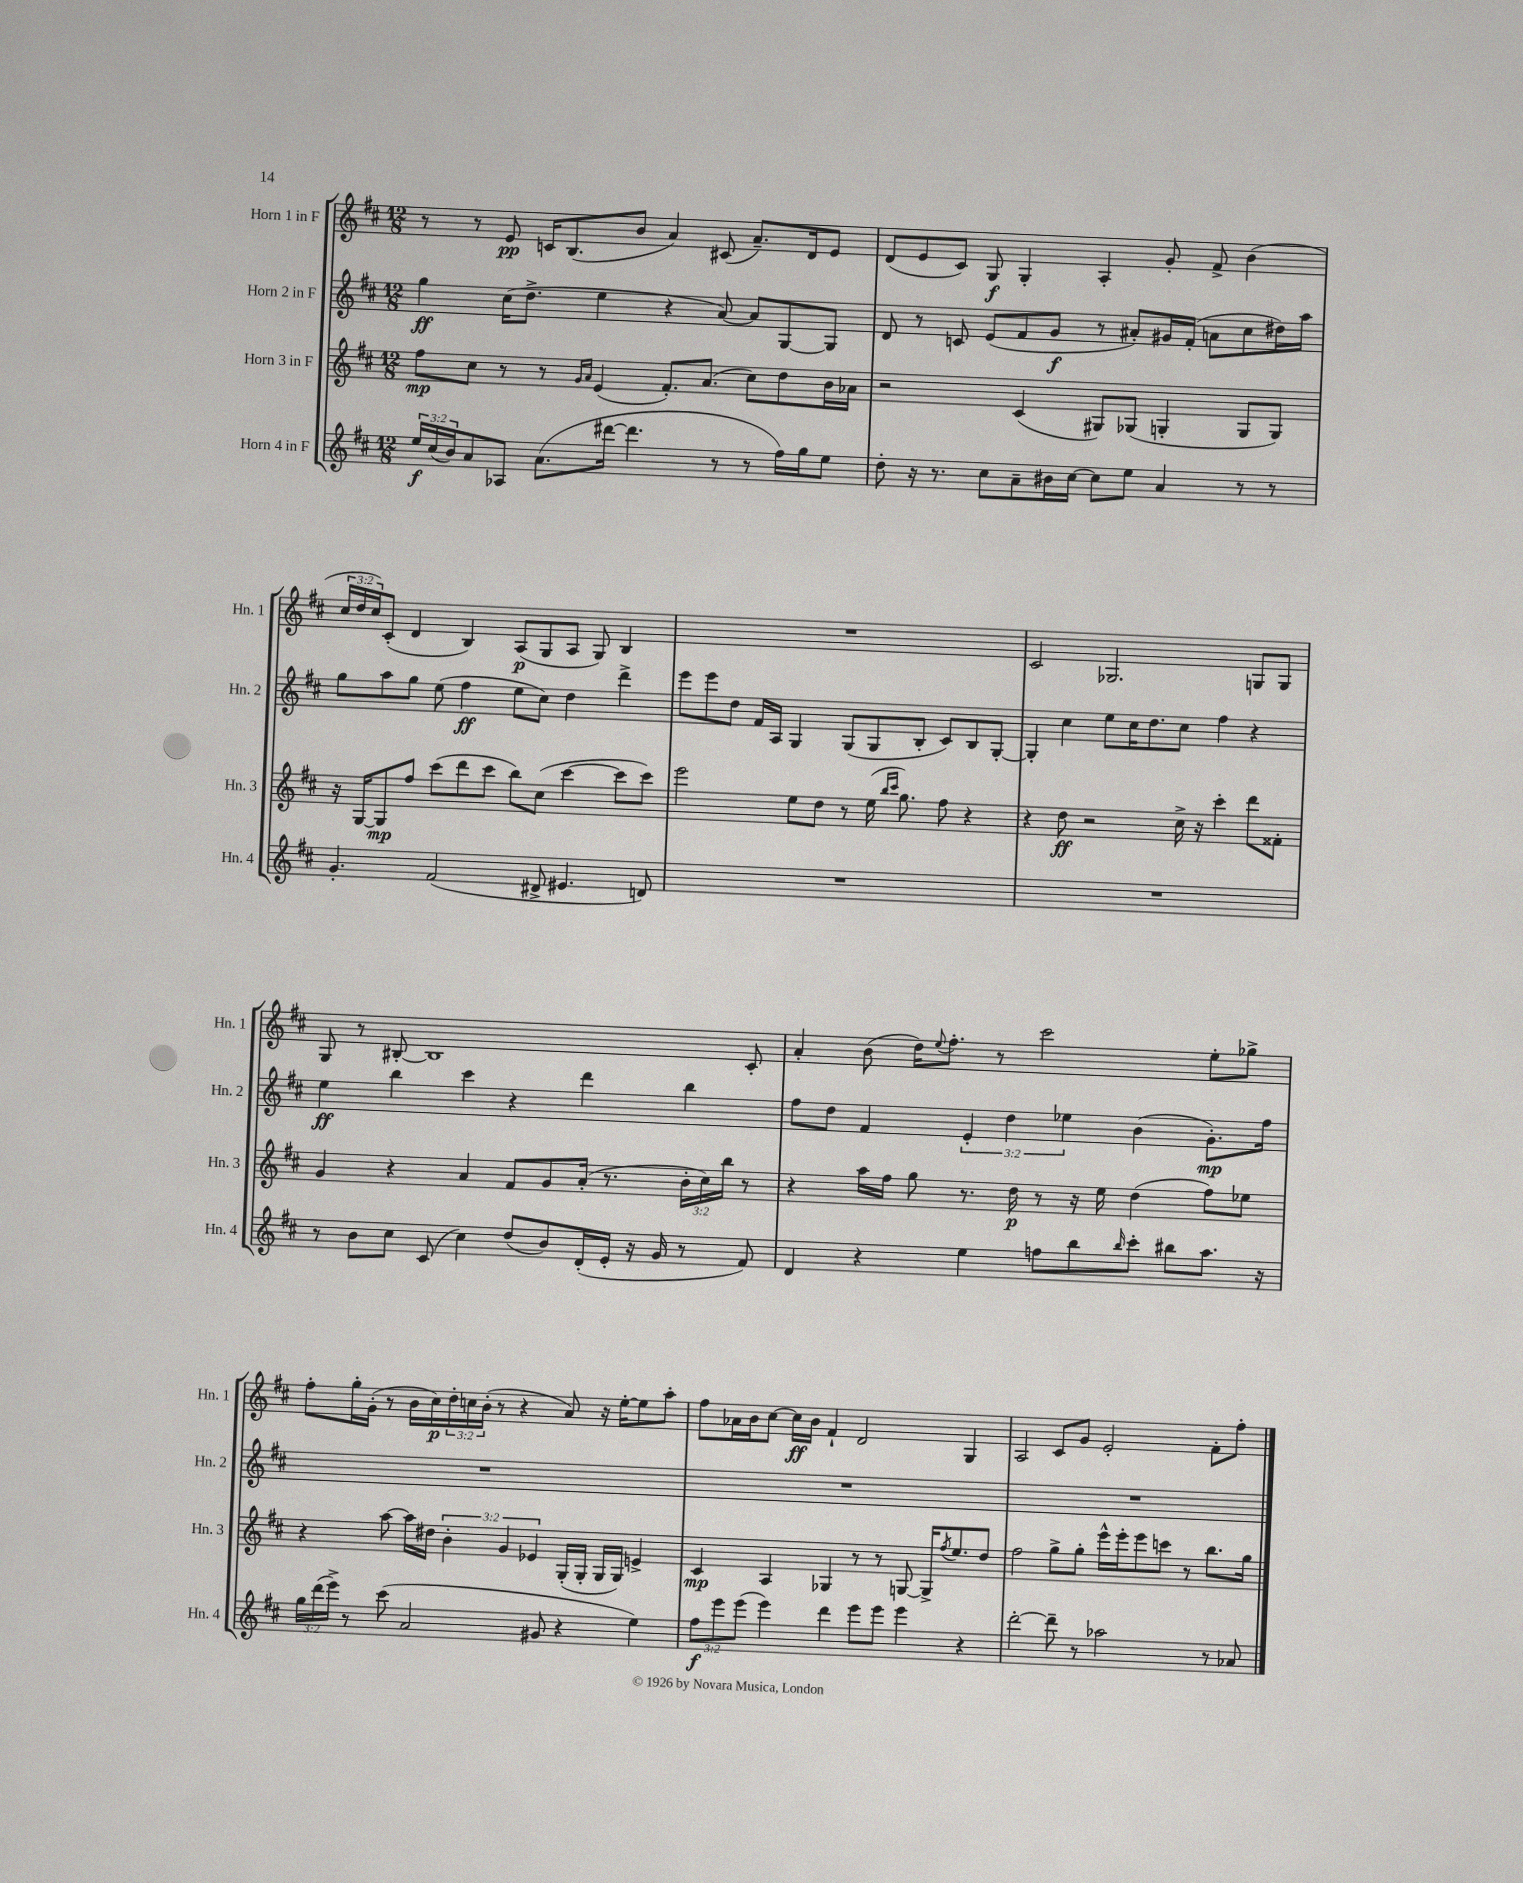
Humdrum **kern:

**kern	**dynam	**kern	**dynam	**kern	**dynam	**kern	**dynam
*part4	*part4	*part3	*part3	*part2	*part2	*part1	*part1
*staff4	*staff4	*staff3	*staff3	*staff2	*staff2	*staff1	*staff1
*I"Horn 4 in F	*	*I"Horn 3 in F	*	*I"Horn 2 in F	*	*I"Horn 1 in F	*
*I'Hn. 4	*	*I'Hn. 3	*	*I'Hn. 2	*	*I'Hn. 1	*
*clefG2	*	*clefG2	*	*clefG2	*	*clefG2	*
*k[f#c#]	*	*k[f#c#]	*	*k[f#c#]	*	*k[f#c#]	*
*M12/8	*	*M12/8	*	*M12/8	*	*M12/8	*
=1	=1	=1	=1	=1	=1	=1	=1
24ee/LL	f	8ff#\L	mp	4gg\	ff	8r	.
(24cc#/	.	.	.	.	.	.	.
24b/J)	.	.	.	.	.	.	.
8a/	.	8cc#\J	.	.	.	8r	.
8A-X/J	.	8r	.	(16cc#\KL	.	8e/	pp
.	.	.	.	8.dd^\J	.	.	.
(8.a\L	.	8r	.	.	.	16cn/KL	.
.	.	.	.	.	.	(8.B/	.
.	.	16qqg/LL	.	.	.	.	.
.	.	16qqa/JJ	.	.	.	.	.
.	.	(4e/	.	4ee\	.	.	.
[16ddd#X\Jk	.	.	.	.	.	.	.
4.ddd#\]	.	.	.	.	.	8b/J	.
.	.	8.f#'/L)	.	4r	.	4a/)	.
.	.	(8.a/J	.	.	.	.	.
8r	.	.	.	[8a/)	.	(8c#X/	.
8r	.	8cc#\L)	.	8a/L]	.	8.a~/L)	.
16ff#\LL)	.	8dd\	.	[8G/	.	.	.
16gg\J	.	.	.	.	.	16d/k	.
8ee\J	.	16b\L	.	8G/J]	.	8e/J	.
.	.	16a-X\JJ	.	.	.	.	.
=2	=2	=2	=2	=2	=2	=2	=2
8dd'\	.	2r	.	8d/	.	(8d/L	.
16r	.	.	.	8r	.	8e/	.
8.r	.	.	.	.	.	.	.
.	.	.	.	8cn/	.	8c#/J)	.
8cc#\L	.	.	.	(8e/L	.	8G/	f
8a~\	.	(4c#/	.	8f#/	.	4G'/	.
16b#X\L	.	.	.	8g/J	f	.	.
[16cc#\JJ	.	.	.	.	.	.	.
8cc#\L]	.	8G#X/L)	.	8r	.	4A'/	.
8ee\J	.	(8G-X/J	.	8a#X'/L)	.	.	.
4a/	.	4Gn'/	.	16g#X/L	.	8g'/	.
.	.	.	.	(16f#'/JJ	.	.	.
.	.	.	.	8an\L	.	8f#^/	.
8r	.	8G/L	.	8cc#\	.	(4b\	.
8r	.	8G/J)	.	16dd#X\L)	.	.	.
.	.	.	.	16aa\JJ	.	.	.
!!LO:LB:g=z
=3	=3	=3	=3	=3	=3	=3	=3
4.g'/	.	16r	.	8gg\L	.	24cc#/LL	.
.	.	.	.	.	.	24dd/	.
.	.	[16G/KL	.	.	.	.	.
.	.	.	.	.	.	24cc#/J)	.
.	.	8G/]	mp	8aa\	.	(8c#'/J	.
.	.	8ff#/J	.	8gg\J	.	4d/	.
(2f#/	.	(8ccc#\L	.	(8ee\	.	.	.
.	.	8ddd\	.	4ff#\	ff	4B/)	.
.	.	8ccc#\J	.	.	.	.	.
.	.	8bb\L)	.	8ee\L	.	(8A/L	p
8d#X^/	.	(8cc#\J	.	8cc#\J)	.	8G/	.
4.e#X/	.	[4ccc#\	.	4dd\	.	8A/J	.
.	.	.	.	.	.	8G/)	.
.	.	8ccc#\L]	.	4ddd^\	.	4B/	.
8dn/)	.	8ccc#\J)	.	.	.	.	.
=4	=4	=4	=4	=4	=4	=4	=4
1.r	.	2eee\	.	8eee\L	.	1.r	.
.	.	.	.	8eee\	.	.	.
.	.	.	.	8dd\J	.	.	.
.	.	.	.	16f#/LL	.	.	.
.	.	.	.	16A/JJ	.	.	.
.	.	8ee\L	.	4G/	.	.	.
.	.	8dd\J	.	.	.	.	.
.	.	8r	.	(8G/L	.	.	.
.	.	(16ee\	.	8G/	.	.	.
.	.	16qqbb/LL	.	.	.	.	.
.	.	16qqccc#/JJ	.	.	.	.	.
.	.	8.gg\)	.	.	.	.	.
.	.	.	.	8B'/J	.	.	.
.	.	8ff#\	.	8c#/L)	.	.	.
.	.	4r	.	8B/	.	.	.
.	.	.	.	[8G'/J	.	.	.
=5	=5	=5	=5	=5	=5	=5	=5
1.r	.	4r	.	4G'/]	.	2c#/	.
.	.	8dd\	ff	4cc#\	.	.	.
.	.	2r	.	.	.	.	.
.	.	.	.	8ee\L	.	2.G-X/	.
.	.	.	.	16cc#\K	.	.	.
.	.	.	.	8.dd\	.	.	.
.	.	16cc#^\	.	8cc#\J	.	.	.
.	.	16r	.	.	.	.	.
.	.	4ccc#'\	.	4ff#\	.	.	.
.	.	8ddd\L	.	4r	.	8Gn/L	.
.	.	8f##X'\J	.	.	.	8G/J	.
!!LO:LB:g=z
=6	=6	=6	=6	=6	=6	=6	=6
8r	.	4g/	.	4ee\	ff	8G/	.
8b\L	.	.	.	.	.	8r	.
8cc#\J	.	4r	.	4bb\	.	[8B#X'/	.
(8c#/	.	.	.	.	.	1B#]	.
4cc#\)	.	4a/	.	4ccc#\	.	.	.
(8dd/L	.	8f#/L	.	4r	.	.	.
8b/)	.	8g/	.	.	.	.	.
(16d'/L	.	(16a'/Jk	.	4ddd\	.	.	.
16e'/JJ	.	8.r	.	.	.	.	.
16r	.	.	.	.	.	.	.
16g/	.	.	.	.	.	.	.
8r	.	24b'\LL	.	4bb\	.	.	.
.	.	24cc#\)	.	.	.	.	.
.	.	24bb\JJ	.	.	.	.	.
8f#/)	.	8r	.	.	.	8c#'/	.
=7	=7	=7	=7	=7	=7	=7	=7
4d/	.	4r	.	8ff#\L	.	4a'/	.
.	.	.	.	8dd\J	.	.	.
4r	.	16aa\LL	.	4f#/	.	(8b\	.
.	.	16ff#\JJ	.	.	.	.	.
.	.	8gg\	.	.	.	16dd\KL)	.
.	.	.	.	.	.	8qqee/	.
.	.	.	.	.	.	8.ff#'\J	.
4ee\	.	8.r	.	6e'/	.	.	.
.	.	.	.	.	.	8r	.
.	.	.	.	6dd\	.	.	.
.	.	16dd\	p	.	.	.	.
8ffn\L	.	8r	.	.	.	2ccc#\	.
.	.	.	.	6ee-X\	.	.	.
8bb\	.	16r	.	.	.	.	.
.	.	16ee\	.	.	.	.	.
16qqbb/	.	.	.	.	.	.	.
8ccc#'\J	.	(4dd\	.	(4b\	.	.	.
8bb#X\L	.	.	.	.	.	.	.
8.aa\J	.	8ff#\L)	.	8.g'\L)	mp	8ee'\L	.
.	.	8ee-X\J	.	.	.	8gg-X^\J	.
16r	.	.	.	16ff#\Jk	.	.	.
!!LO:LB:g=z
=8	=8	=8	=8	=8	=8	=8	=8
24gg\LL	.	4r	.	1.r	.	8ff#'\L	.
(24ddd\	.	.	.	.	.	.	.
24eee^\JJ)	.	.	.	.	.	.	.
8r	.	.	.	.	.	16gg'\L	.
.	.	.	.	.	.	(16g'\JJ	.
(8ccc#\	.	[8aa\	.	.	.	8r	.
2a/	.	16aa\LL]	.	.	.	16b\LL	.
.	.	16dd#X\JJ	.	.	.	16cc#\)	p
.	.	6b'\	.	.	.	24dd'\	.
.	.	.	.	.	.	24ccn\	.
.	.	.	.	.	.	(24b'\JJ	.
.	.	.	.	.	.	8r	.
.	.	6g/	.	.	.	.	.
.	.	.	.	.	.	4r	.
.	.	6e-X/	.	.	.	.	.
8g#X/	.	.	.	.	.	.	.
4r	.	(16G'/LL	.	.	.	8a/)	.
.	.	16G'/JJ	.	.	.	.	.
.	.	16G/LL	.	.	.	16r	.
.	.	16G/JJ)	.	.	.	[16ee'\KL	.
4ee\)	.	4en^/	.	.	.	8ee\]	.
.	.	.	.	.	.	8aa'\J	.
=9	=9	=9	=9	=9	=9	=9	=9
12ff#\L	f	4c#/	mp	1.r	.	8ff#\L	.
12eee\	.	.	.	.	.	.	.
.	.	.	.	.	.	16a-X\L	.
(12eee\J	.	.	.	.	.	.	.
.	.	.	.	.	.	16b\J	.
4eee\)	.	4A/	.	.	.	[8cc#\J	.
.	.	.	.	.	.	16cc#\LL]	ff
.	.	.	.	.	.	16b\JJ	.
4ddd\	.	4G-X/	.	.	.	4f#`/	.
8eee\L	.	8r	.	.	.	2d/	.
8eee\J	.	8r	.	.	.	.	.
4eee\	.	[8Gn/	.	.	.	.	.
.	.	16G^/KL]	.	.	.	.	.
.	.	8qff#/	.	.	.	.	.
.	.	8.ee/	.	.	.	.	.
4r	.	.	.	.	.	4G/	.
.	.	8dd/J	.	.	.	.	.
=10	=10	=10	=10	=10	=10	=10	=10
[2ddd'\	.	2ff#\	.	1.r	.	2A/	.
8ddd~\]	.	8gg^\L	.	.	.	8c#/L	.
8r	.	8gg'\J	.	.	.	8g/J	.
2aa-X\	.	16eee^^\LL	.	.	.	2e'/	.
.	.	16eee'\J	.	.	.	.	.
.	.	8eee\	.	.	.	.	.
.	.	8cccn\J	.	.	.	.	.
.	.	8r	.	.	.	.	.
8r	.	8.bb\L	.	.	.	8f#'\L	.
8a-X/	.	.	.	.	.	8ff#'\J	.
.	.	16gg\Jk	.	.	.	.	.
==	==	==	==	==	==	==	==
*-	*-	*-	*-	*-	*-	*-	*-
